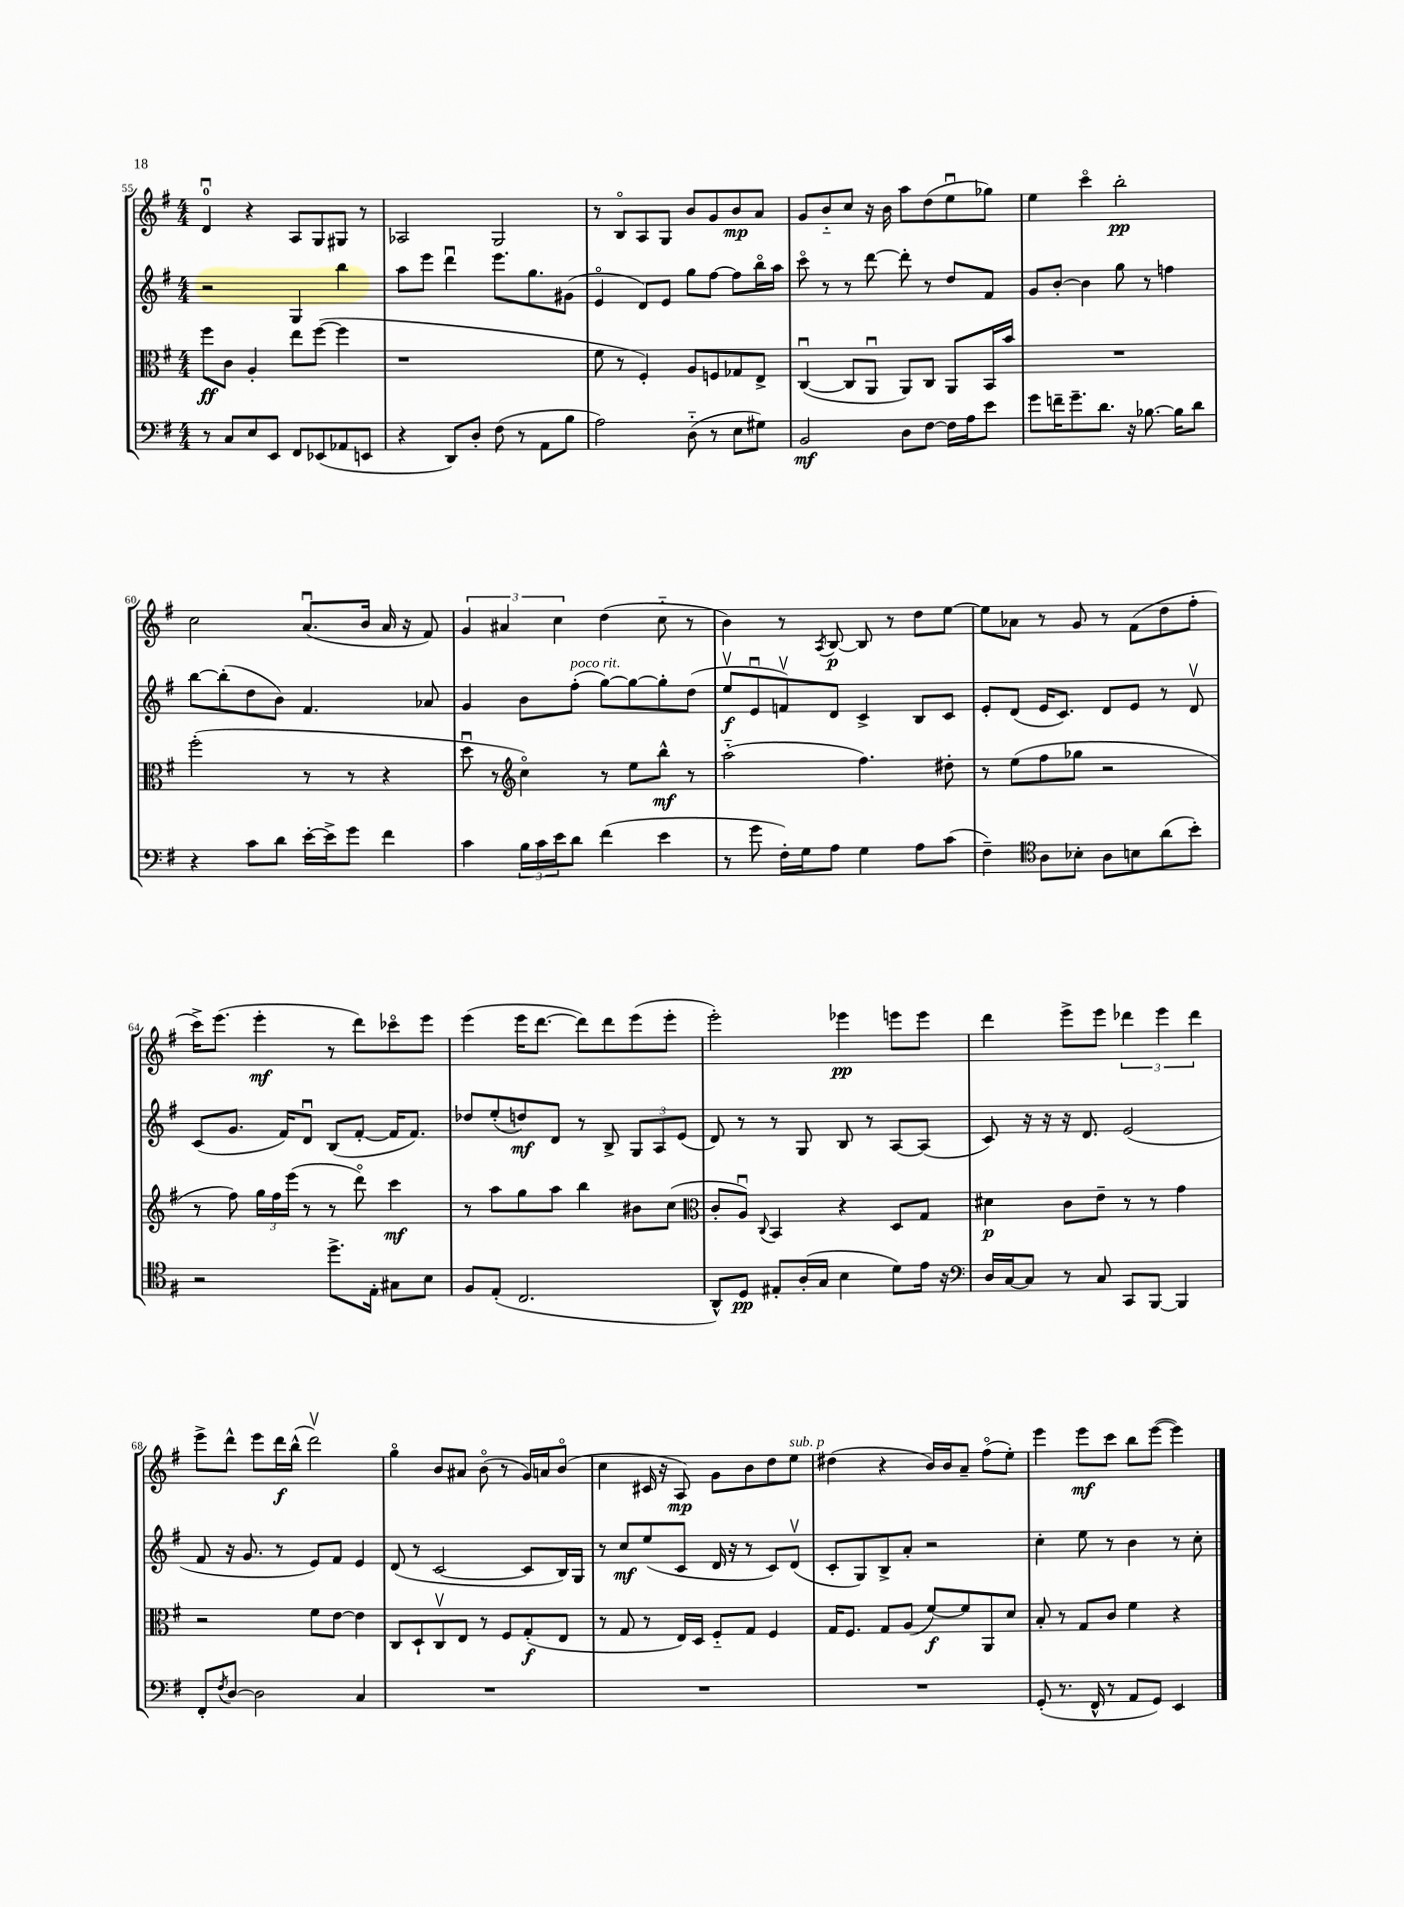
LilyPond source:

<<
\new StaffGroup <<
\new Staff = "s0" {
    \clef treble \key g \major \numericTimeSignature \time 4/4
    d'4-0\downbow r4 a8 g8 gis8 r8 |
    aes2 g2 |
    r8 b8\flageolet a8 g8 b'8 g'8 b'8\mp a'8 |
    g'8 b'8-_ c''8 r16 b'16 a''8 d''8( e''8\downbow ges''8) |
    e''4 c'''4\flageolet b''2-.\pp |
    c''2 a'8.\downbow( b'16 a'16 r16 fis'8) |
    \tuplet 3/2 { g'4 ais'4 c''4 } d''4( c''8-_ r8 |
    b'4) r8 \acciaccatura { a8 } b8~\p b8 r8 d''8 e''8~ |
    e''8 aes'8 r8 g'8 r8 fis'8( d''8 fis''8-. |
    c'''16->) e'''8.( e'''4-.\mf r8 d'''8) ces'''8\flageolet e'''8 |
    e'''4( e'''16 d'''8.~ d'''8) d'''8 e'''8( e'''8-. |
    e'''2-.) ees'''4\pp e'''8 e'''8 |
    d'''4 e'''8-> e'''8 \tuplet 3/2 { des'''4 e'''4 des'''4 } |
    e'''8-> d'''8-^ e'''8 d'''16\f b''16-^( d'''2\upbow) |
    g''4\flageolet b'8 ais'8 b'8\flageolet( r8 g'16) a'16 b'8\flageolet( |
    c''4 cis'16 r16 a8\mp) g'8 b'8 d''8 e''8^\markup { \italic "sub. p" } |
    dis''4( r4 b'16) b'16 a'8-- fis''8\flageolet( e''8-.) |
    e'''4 e'''8\mf c'''8 b''8 e'''8~( e'''4) \bar "|." |
}
\new Staff = "s1" {
    \clef treble \key g \major \numericTimeSignature \time 4/4
    r2 g4 b''4 |
    a''8 e'''8 d'''4\downbow e'''8. g''8. gis'8( |
    e'4\flageolet d'8) e'8 g''8 fis''8~ fis''8 b''16\flageolet a''16 |
    c'''8\flageolet r8 r8 d'''8~ d'''8-. r8 d''8 fis'8 |
    g'8 b'8~-. b'4 g''8 r8 f''4 |
    b''8~ b''8-.( d''8 b'8) fis'4. aes'8 |
    g'4 b'8 fis''8-.^\markup { \italic "poco rit." }( g''8~) g''8~ g''8-. d''8( |
    e''8\upbow\f e'8\downbow f'8\upbow) d'8 c'4-> b8 c'8 |
    e'8-. d'8( e'16 c'8.) d'8 e'8 r8 d'8\upbow |
    c'8( g'8. fis'16) d'8\downbow b8( fis'8~-. fis'16 fis'8.) |
    des''8 e''8-.( d''8\mf) d'8 r8 b8-> \tuplet 3/2 { g8 a8 e'8( } |
    d'8) r8 r8 g8 b8 r8 a8~ a8( |
    c'8) r16 r16 r16 d'8. e'2( |
    fis'8 r16 g'8. r8 e'8) fis'8 e'4 |
    d'8( r8 c'2~ c'8 b16) g16 |
    r8 c''8\mf e''8( c'8 d'16 r16 r8 c'8) d'8\upbow( |
    c'8-. g8) b8-> a'8-. r2 |
    c''4-. e''8 r8 b'4 r8 c''8-. \bar "|." |
}
\new Staff = "s2" {
    \clef alto \key g \major \numericTimeSignature \time 4/4
    fis''8\ff c'8 a4-. e''8 fis''8~( fis''4 |
    r1 |
    fis'8 r8 fis4-.) a8 f8 ges8 e8-> |
    c4~\downbow( c8 a,8\downbow a,8) c8 a,8 b,16 b'16 |
    R1 |
    fis''2-.( r8 r8 r4 |
    d''8\downbow r8 \clef treble c''4\flageolet) r8 e''8 b''8-^\mf r8 |
    a''2-_( fis''4.) dis''8-. |
    r8 e''8( fis''8 ges''8 r2 |
    r8 fis''8) \tuplet 3/2 { g''16 fis''16 e'''16( } r8 r8 d'''8\flageolet) c'''4\mf |
    r8 a''8 g''8 a''8 b''4 bis'8 c''8( |
    \clef alto c'8-. a8\downbow) \appoggiatura { c8 } b,4 r4 d8 g8 |
    dis'4\p c'8 e'8-- r8 r8 g'4 |
    r2 fis'8 e'8~ e'4 |
    c8 d8-! c8\upbow e8 r8 fis8 g8-.\f( e8 |
    r8 g8 r8 e16) d16 fis8-_ g8 fis4 |
    g16 fis8. g8 a8( fis'8~\f) fis'8 a,8 d'8 |
    b8-. r8 g8 c'8 fis'4 r4 \bar "|." |
}
\new Staff = "s3" {
    \clef bass \key g \major \numericTimeSignature \time 4/4
    r8 c8 e8 e,8 fis,8 ees,8( aes,8 e,8 |
    r4 d,8) d8-. fis8( r8 a,8 b8 |
    a2) d8-_( r8 e8 gis8) |
    b,2\mf d8 fis8~ fis16 a16 e'8 |
    g'8 f'16-- g'8.-- d'8. r16 bes8.~ bes16 d'8 |
    r4 c'8 d'8 e'16~-. e'16-> g'8 fis'4 |
    c'4 \tuplet 3/2 { b16 c'16 e'16 } d'8 fis'4( e'4 |
    r8 g'8 fis16-.) g16 a8 g4 a8 c'8( |
    fis4--) \clef tenor a8 bes8-. a8 b8 a'8( b'8-.) |
    r2 d''8.-> e16-. gis8 b8 |
    fis8 e8-.( c2. |
    a,8-^) d8\pp eis8-. a16-.( g16 b4 d'8) e'16 r16 |
    \clef bass d16 c16~ c8 r8 c8 c,8 b,,8~ b,,4 |
    fis,8-. \acciaccatura { fis8 } d8~ d2 c4 |
    R1 |
    R1 |
    R1 |
    g,8-.( r8. fis,16-^ r8 a,8 g,8) e,4 \bar "|." |
}
>>
>>
\layout { \context { \Score currentBarNumber = #55 } }
